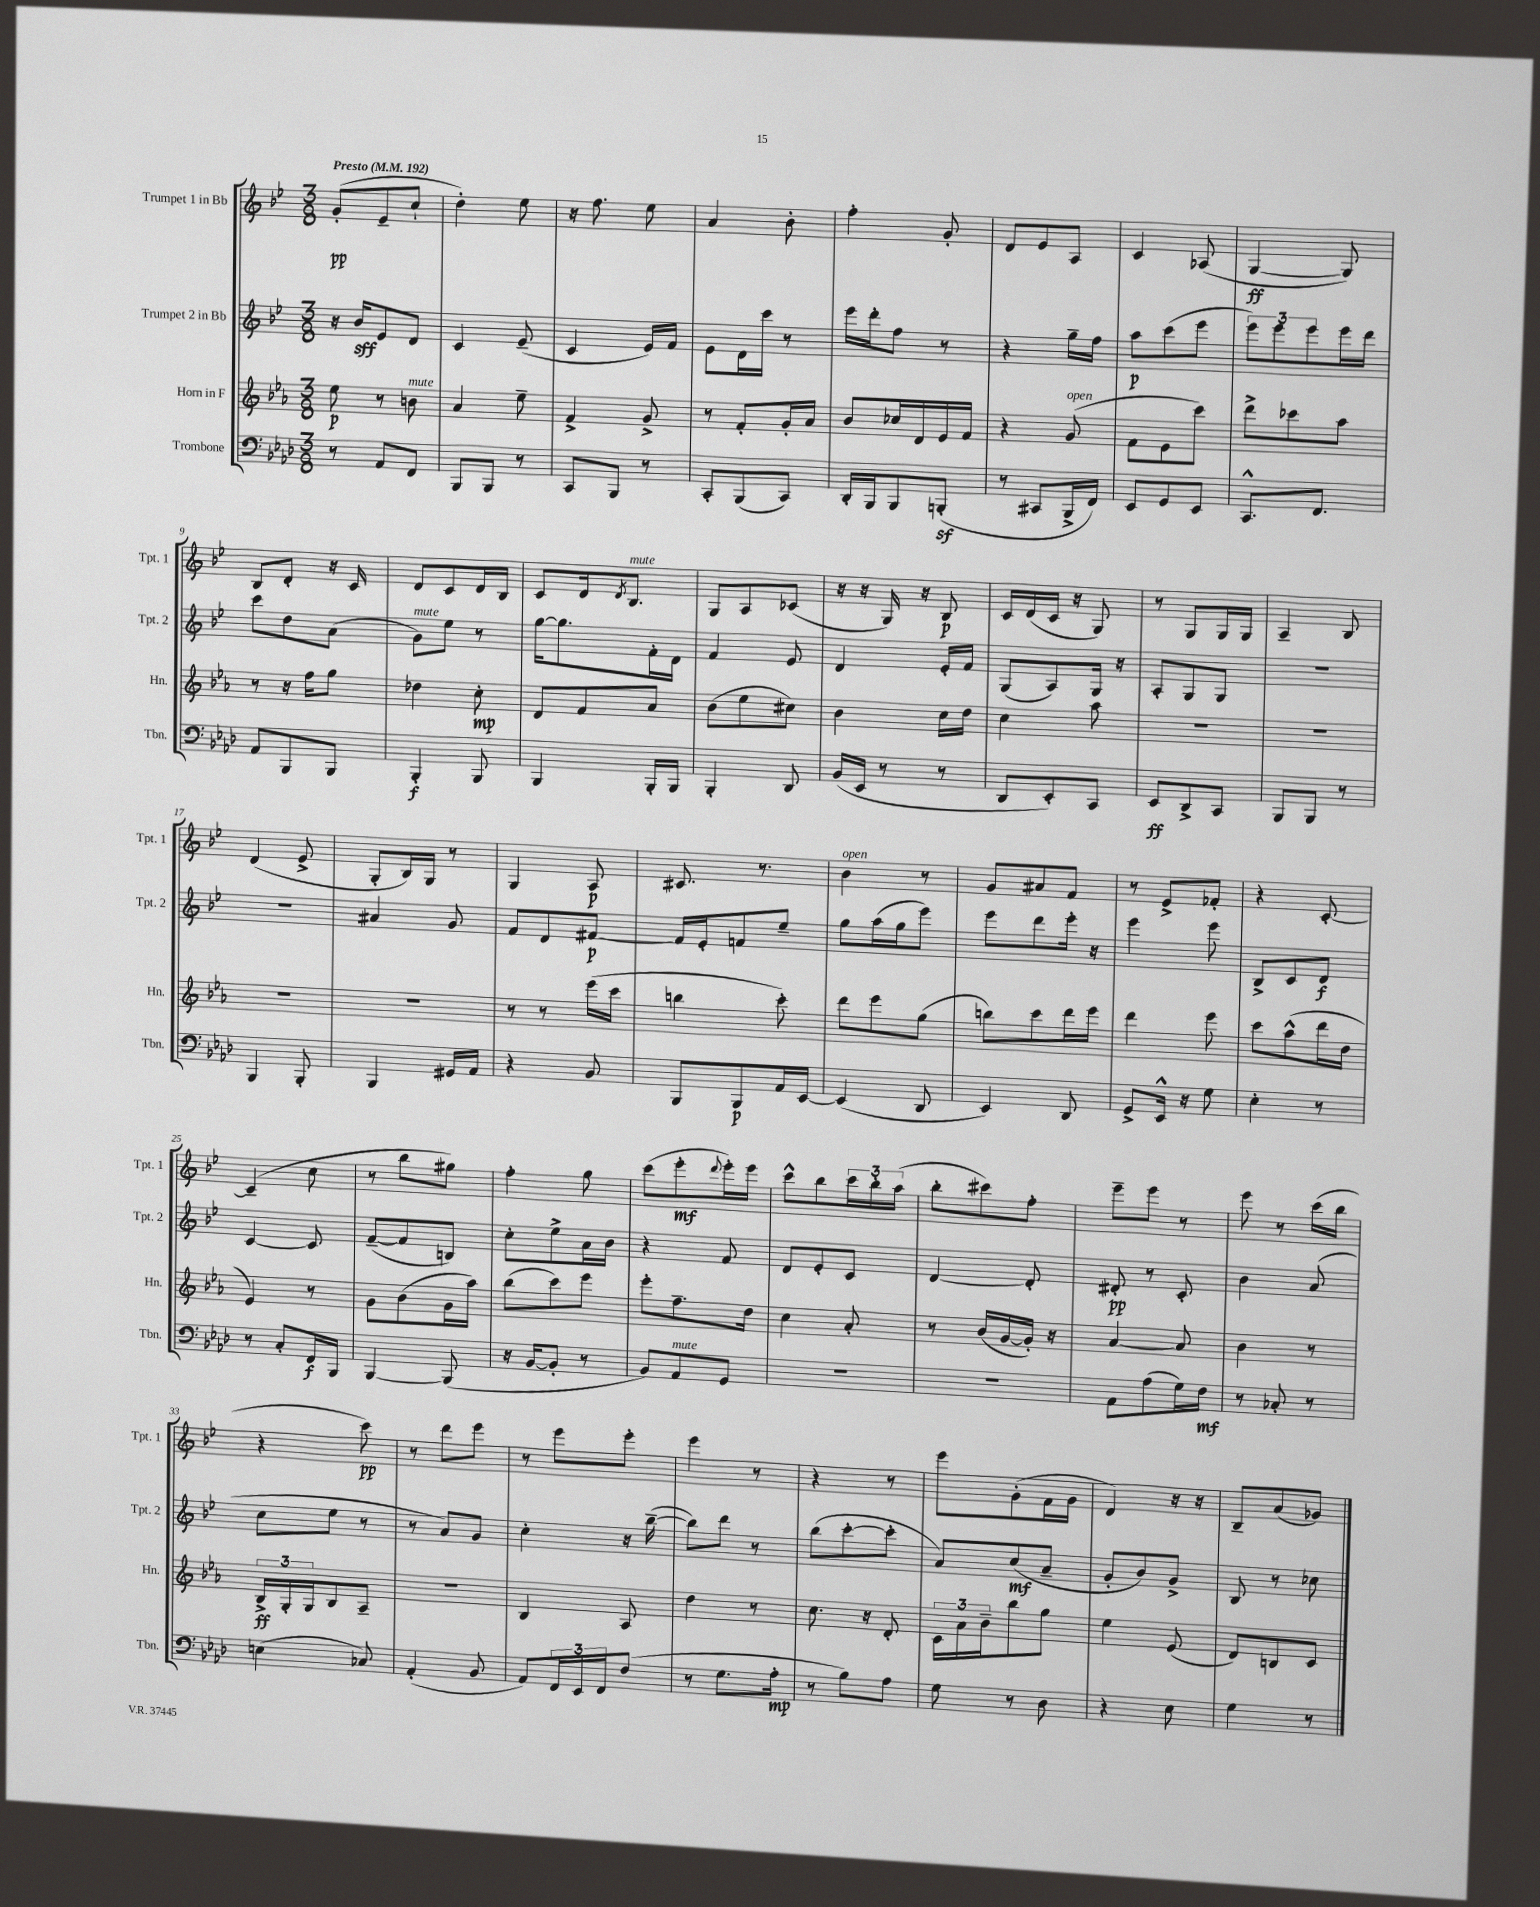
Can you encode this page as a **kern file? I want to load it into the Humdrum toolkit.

**kern	**kern	**kern	**kern
*staff4	*staff3	*staff2	*staff1
*clefF4	*clefG2	*clefG2	*clefG2
*k[b-e-a-d-]	*k[b-e-a-]	*k[b-e-]	*k[b-e-]
*M3/8	*M3/8	*M3/8	*M3/8
*MM192	*MM192	*MM192	*MM192
8r	8ee-	16r	(8g'
.	.	16b-	.
8AA-	8r	8e-	8e-~
8FF	8b	8d	8cc`
=	=	=	=
8BBB-	4a-	4c	4dd')
8BBB-	.	.	.
8r	8ee-~	(8e-~	8ee-
=	=	=	=
8CC	4f^	4c	16r
.	.	.	8.ff
8BBB-	.	.	.
8r	8g^	16e-)	8ee-
.	.	16f	.
=	=	=	=
8CC'	8r	8e-	4a
(8BBB-	8f'	16d	.
.	.	16ccc	.
8CC)	16g'	8r	8b-'
.	16a-	.	.
=	=	=	=
16DD-'	8b-	16eee-	4ff'
16BBB-	.	16ddd'	.
8BBB-	16cc-	8ff	.
.	16d	.	.
(8BBB'	16e-	8r	8g'
.	16f	.	.
=	=	=	=
8r	4r	4r	8d
8CC#	.	.	8e-
16BBB-^	(8g	16gg~	8A
16FF)	.	16ff	.
=	=	=	=
8EE-	8f	8aa	4c
8GG	8e-	(8ccc	.
8EE-	8ccc)	8eee-	(8A-
=	=	=	=
8.CC^^	8ddd^	12eee-)	[4G
.	.	12eee-	.
.	8ccc-	.	.
.	.	12eee-	.
8.FF	.	.	.
.	8aa-	16eee-	8G])
.	.	16ddd	.
=	=	=	=
8AA-	8r	8ccc	8B-
8BBB-	16r	8dd	8d'
.	16ff	.	.
8BBB-	8gg	(8a	16r
.	.	.	16c
=	=	=	=
4BBB-'	4dd-	8g)	8d
.	.	8ee-	8c
8BBB-	8cc'	8r	16d
.	.	.	16B-
=	=	=	=
4BBB-	8d	[16gg	8c
.	.	8.gg]	.
.	8f	.	16d
.	.	.	8qd
.	.	.	8.B-
16BBB-'	8a-	16f'	.
16BBB-	.	16d	.
=	=	=	=
4BBB-'	(8b-	4f	8G
.	8ee-	.	8A
8DD-	8cc#)	8e-	(8c-
=	=	=	=
(16BB-	4b-	4d	16r
16EE-	.	.	16r
8r	.	.	16G)
.	.	.	16r
8r	16cc	16e-'	8B-
.	16dd	16f	.
=	=	=	=
8DD-	4cc	(8G	16c
.	.	.	(16d
8EE-')	.	8A)	16c
.	.	.	16r
8CC	8aa-	16G	8G)
.	.	16r	.
=	=	=	=
8EE-	4.r	8A'	8r
8DD-^	.	8G	8G
8CC	.	8G	16G
.	.	.	16G
=	=	=	=
8BBB-	4.r	4.r	4A~
8BBB-	.	.	.
8r	.	.	8B-
=	=	=	=
4BBB-	4.r	4.r	(4d
8BBB-'	.	.	8e-^
=	=	=	=
4BBB-	4.r	4a#	8G'
.	.	.	16B-)
.	.	.	16G
16GG#	.	8g	8r
16AA-	.	.	.
=	=	=	=
4r	8r	8f	4G
.	8r	8d	.
8BB-	(16eee-	[8f#	8A
.	16ccc	.	.
=	=	=	=
8BBB-	4bb	16f#]	8.c#
.	.	16e-'	.
8BBB-	.	8f	.
.	.	.	8.r
16AA-	8ccc')	8ee-~	.
[16EE-	.	.	.
=	=	=	=
(4EE-]	8ddd	8gg	4b-
.	8eee-	(16aa	.
.	.	16gg	.
8DD-	(8gg	8eee-)	8r
=	=	=	=
4EE-)	8bb)	8eee-	8g
.	8ccc	8ddd	8a#
8DD-	16ddd	16eee-'	8f
.	16eee-	16r	.
=	=	=	=
8GG^	4ddd	4eee-	8r
16EE-^^	.	.	8e-^
16r	.	.	.
8G	8eee-	8eee-	8f-'
=	=	=	=
4E-'	8ccc	8B-^	4r
.	(8aa-^^	8c	.
8r	16ddd	8d	[8c'
.	16dd	.	.
=	=	=	=
8r	4e-)	[4c	(4c~]
8C'	.	.	.
16FF	8r	8c]	8cc
16BBB-	.	.	.
=	=	=	=
[4BBB-	8g	([8f~	8r
.	(8b-	8f]	8bb-
(8BBB-]	16g	8B)	8gg#)
.	16aa-)	.	.
=	=	=	=
16r	(8bb-	8cc'	4ff'
[16BB-	.	.	.
8BB-']	8ccc)	8ee-^	.
8r	8eee-	16a	8gg
.	.	16b-	.
=	=	=	=
8BB-)	8eee-'	4r	(8ccc
8AA-	8.ff~	.	8eee-'
.	.	.	8qqddd
8GG	.	8f	16eee-')
.	16dd	.	16eee-
=	=	=	=
4.r	4cc	8d	8ccc^^
.	.	8e-'	8bb-
.	8a-'	8c	24ccc
.	.	.	24bb-'
.	.	.	(24aa
=	=	=	=
4.r	8r	[4d	8bb-'
.	(16b-	.	8ccc#)
.	[16g	.	.
.	16g'])	8d']	8ff'
.	16r	.	.
=	=	=	=
8AA-	[4a-	8d#'	8eee-~
(8A-	.	8r	8eee-
16G)	8a-]	8c'	8r
16F	.	.	.
=	=	=	=
8r	4b-	4b-	8eee-
8C-'	.	.	8r
8r	8r	(8a	(16ccc
.	.	.	16bb-
=	=	=	=
(4E	24B-^	8cc	4r
.	24G'	.	.
.	24G	.	.
.	8B-	8ee-	.
8C-)	8A-~	8r	8ccc)
=	=	=	=
(4AA-'	4.r	8r	8r
.	.	8a)	8ddd
8BB-	.	8g	8eee-
=	=	=	=
8AA-)	4B-	4cc'	8r
24FF	.	.	8eee-
24EE-	.	.	.
24FF	.	.	.
(8F	8A-	16r	8eee-'
.	.	([16bb-~	.
=	=	=	=
8r	4dd	8bb-])	4eee-
8.G	.	8ddd	.
.	8r	8r	8r
16A-'	.	.	.
=	=	=	=
8r	8.cc	(8bb-	4r
8B-)	.	[8ccc'	.
.	16r	.	.
8A-	8d'	8ccc']	8r
=	=	=	=
8G	24c	8a)	8eee-
.	24a-	.	.
.	24b-~	.	.
8r	8bb-	(8cc	(8g'
8D-	8gg	8a~	16f
.	.	.	16g
=	=	=	=
4r	4ee-	8g'	4d)
.	.	8b-)	.
8E-	(8e-	8g^	16r
.	.	.	16r
=	=	=	=
4G	8d)	8B-	8B-~
.	8B	8r	(8a
8r	8c	8cc-	8g-)
==	==	==	==
*-	*-	*-	*-
